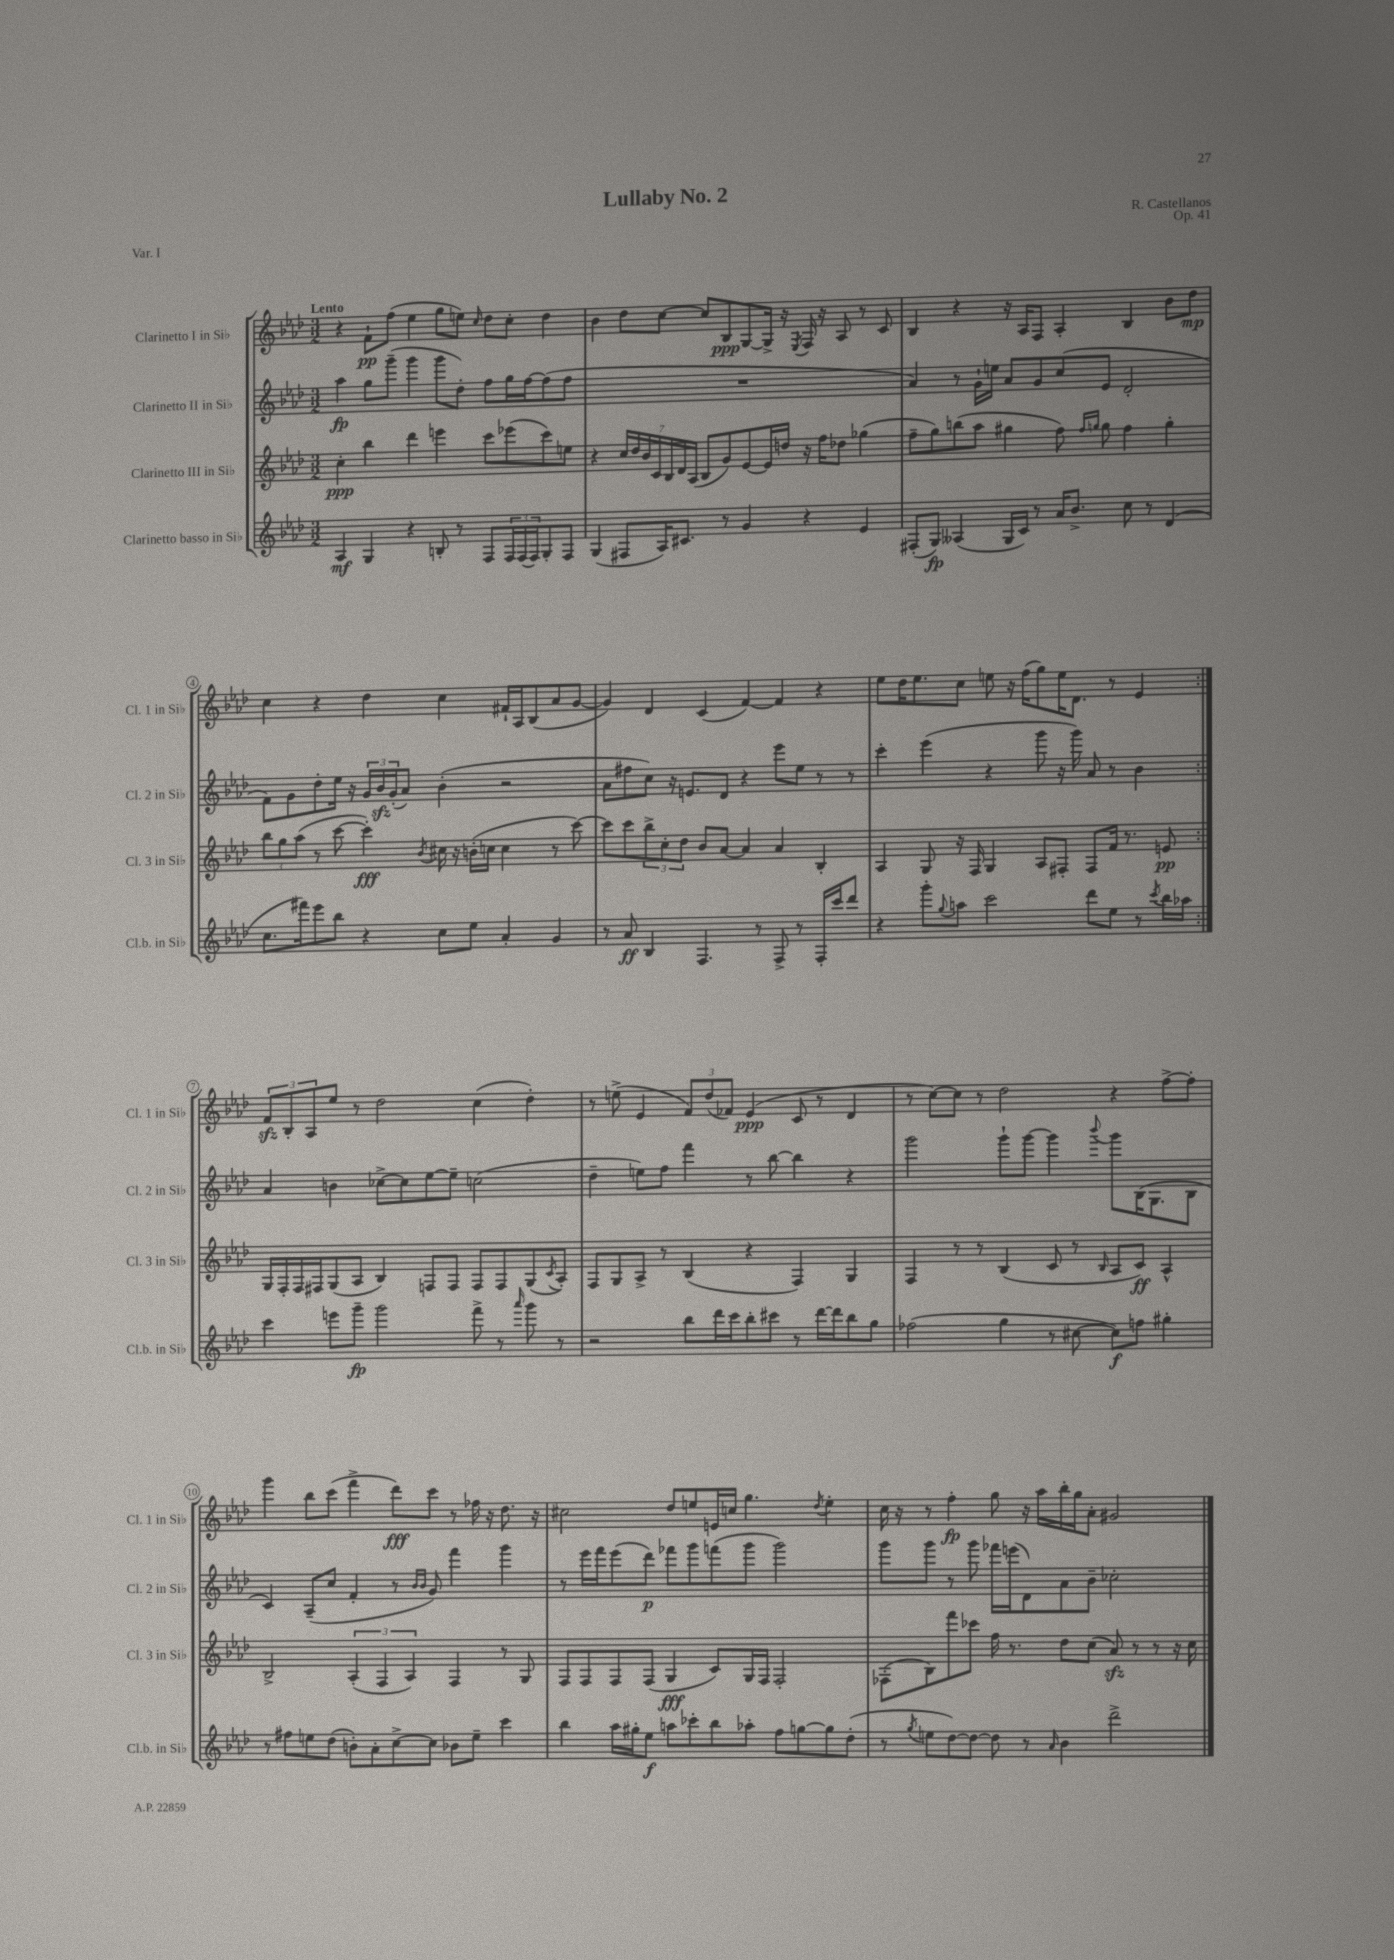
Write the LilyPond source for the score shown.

\header { title = "Lullaby No. 2" composer = "R. Castellanos" opus = "Op. 41" piece = "Var. I" }
<<
\new StaffGroup <<
\new Staff = "s0" \with { instrumentName = "Clarinetto I in Sib" shortInstrumentName = "Cl. 1 in Sib" } {
    \clef treble \key aes \major \numericTimeSignature \time 3/2 \tempo "Lento"
    \repeat volta 2 { r4 f'8-!\pp f''8( ees''4 g''8 e''8) \grace { c''16 } des''8 c''8-. des''4 |
    bes'4 des''8 c''8~ c''8 bes8\ppp g8~ g16-> r16 \acciaccatura { ees8 } f16 r16 aes8 r8 c'8 |
    bes4 r4 r16 aes16 f8 aes4-. bes4 bes'8 des''8\mp |
    c''4 r4 des''4 c''4 fis'16-! aes16 bes8( aes'8 g'8~ |
    g'4) des'4 c'4( f'4~) f'4 r4 |
    ees''8 des''16 ees''8. c''8 e''8 r16 f''16( g''8) e''16 des'8. r8 ees'4 | }
    \tuplet 3/2 { f'8\sfz bes8-. aes8 } ees''8 r8 des''2 c''4( des''4-.) |
    r8 e''8->( ees'4 \tuplet 3/2 { f'8) des''8( fes'8) } ees'4\ppp( c'8 r8 des'4 |
    r8 c''8~) c''8 r8 des''2 r4 f''8~-> f''8-. |
    g'''4 bes''8 c'''8( f'''4-> des'''8\fff) c'''8 r8 fes''16 r16 des''8. r16 |
    cis''2 des''8 e''8 e'16 c''16 g''4. \acciaccatura { des''8 } e''4-. |
    c''16 r16 r8 f''4-.\fp g''8 r16 aes''16 bes''16-. g''16 aes'8-. gis'2 \bar "|." |
}
\new Staff = "s1" \with { instrumentName = "Clarinetto II in Sib" shortInstrumentName = "Cl. 2 in Sib" } {
    \clef treble \key aes \major \numericTimeSignature \time 3/2
    \repeat volta 2 { aes''4\fp g''8 g'''8--( g'''4 g'''8 des''8-.) f''8 g''16 f''16~ f''8( f''8 |
    R1. |
    aes'4) r8 g'16-! e''16 aes'8 g'8 c''8( ees'8 des'2-. |
    f'8) g'8 des''8-. ees''16 r16 \tuplet 3/2 { g'16 bes'16\sfz g'16-.( } aes'8) bes'4-.( r2 |
    aes'8 fis''8 c''8) r16 e'8. des'8 r4 ees'''8 ees''8 r8 r8 |
    c'''4-. ees'''4( r4 g'''8 r16 g'''16) aes'8 r8 bes'4 | }
    aes'4 b'4 ces''8~-> ces''8 ees''8~ ees''8-- c''2( |
    des''4-- e''8) f''8 f'''4 r8 bes''8~ bes''4 r4 |
    g'''2 g'''8-! g'''8~ g'''4 \appoggiatura { bes'''8 } g'''8 bes16( g8. bes8 |
    c'4) aes8--( c''8 f'4-. r8 \grace { bes'16 bes'16 } g'8) f'''4 g'''4 |
    r8 ees'''16 f'''16 ees'''8( des'''8\p) fes'''8 g'''8 f'''8( g'''8 g'''2) |
    g'''8 g'''8 r8 g'''8 fes'''16 e'''16( des'8) aes'8 bes'8-- ces''2-. \bar "|." |
}
\new Staff = "s2" \with { instrumentName = "Clarinetto III in Sib" shortInstrumentName = "Cl. 3 in Sib" } {
    \clef treble \key aes \major \numericTimeSignature \time 3/2
    \repeat volta 2 { c''4-.\ppp bes''4 des'''4 e'''4 c'''8 ees'''8( c'''8) e''8 |
    r4 \tuplet 7/4 { c''16 des''16 bes'16 c'16 bes16 des'16 aes16( } bes8 g'8) ees'8~ ees'16 d''16 r16 f''16 des''8 ges''4( |
    f''8-- g''8) b''8( aes''8 gis''4 f''8) \grace { f''16 g''16 } g''8 f''4 g''4-. |
    \tuplet 3/2 { bes''8 g''8 aes''8( } r8 c'''8~ c'''4-.\fff) \acciaccatura { bes'8 } cis''16 r16 b'16-.( c''16 c''4 r8 c'''8~) |
    c'''8 c'''8 \tuplet 3/2 { bes''8-> c''8-. des''8 } bes'8 aes'8~ aes'4 aes'4 bes4-. |
    aes4 g8 r16 f16 g4 aes8 fis8-. fis8 f'16 r8. e'8\pp | }
    g16 f16-. f16 fis16 g8( aes8 bes4) f8 f8 f8 f8 g8( \acciaccatura { c'8 } aes8-.) |
    f8 g8 aes8-> r8 bes4( r4 f4) g4 |
    f4 r8 r8 bes4( c'8 r8 \grace { bes16 } aes8 c'8\ff) aes4-^ |
    bes2-> \tuplet 3/2 { aes4-.( f4 aes4) } f4 r8 g8 |
    f8 f8 f8 f8( g4\fff c'8) g16 f16 f2-. |
    fes8-.( bes8) f'''8 ces'''8 f''16 r8. des''8 c''8( aes'8\sfz) r8 r8 r16 c''16 \bar "|." |
}
\new Staff = "s3" \with { instrumentName = "Clarinetto basso in Sib" shortInstrumentName = "Cl.b. in Sib" } {
    \clef treble \key aes \major \numericTimeSignature \time 3/2
    \repeat volta 2 { aes4\mf g4 r4 b8-. r8 f8 \tuplet 3/2 { f16 f16( f16) } g8-. f8 |
    g4( fis8 aes16) cis'8. r8 g'4 r4 ees'4 |
    fis8-.( g8\fp) aeses4( g16 c'16) r8 aes'16 bes'8.-> c''8 r8 des'4( |
    c''8. fis'''16) ees'''8 bes''8 r4 c''8 ees''8 aes'4-. g'4 |
    r8 aes'8\ff bes4 f4. r8 f8-> r8 f16-. c'''16 des'''8 |
    r4 g'''8-. \appoggiatura { g''8 } a''8 c'''2 des'''8 ees''8 r8 \acciaccatura { c'''8 } bes''16 aes''16 | }
    c'''4 e'''8 g'''8--\fp g'''2 f'''8-> r8 \grace { aes'''16 } g'''8 r8 |
    r2 bes''8 des'''16 c'''16 bes''8-. cis'''8 r8 des'''16~ des'''16 bes''8 g''8 |
    fes''2( g''4 r8 cis''8~ cis''8\f) f''8 gis''4-. |
    r8 fis''8 e''8 des''8( b'8-.) aes'8-. c''8~-> c''8 bes'8 e''8-- c'''4 |
    bes''4 aes''16 gis''16-. ees''8\f a''8 ces'''8-. bes''8 aes''8-. f''8 g''8~ g''8 des''8-.( |
    r8 \acciaccatura { g''8 } e''8 des''8~) des''8~ des''8 r8 \grace { aes'16 } bes'4 des'''2-> \bar "|." |
}
>>
>>
\layout { \context { \Score \override BarNumber.stencil = #(make-stencil-circler 0.1 0.3 ly:text-interface::print) } }
